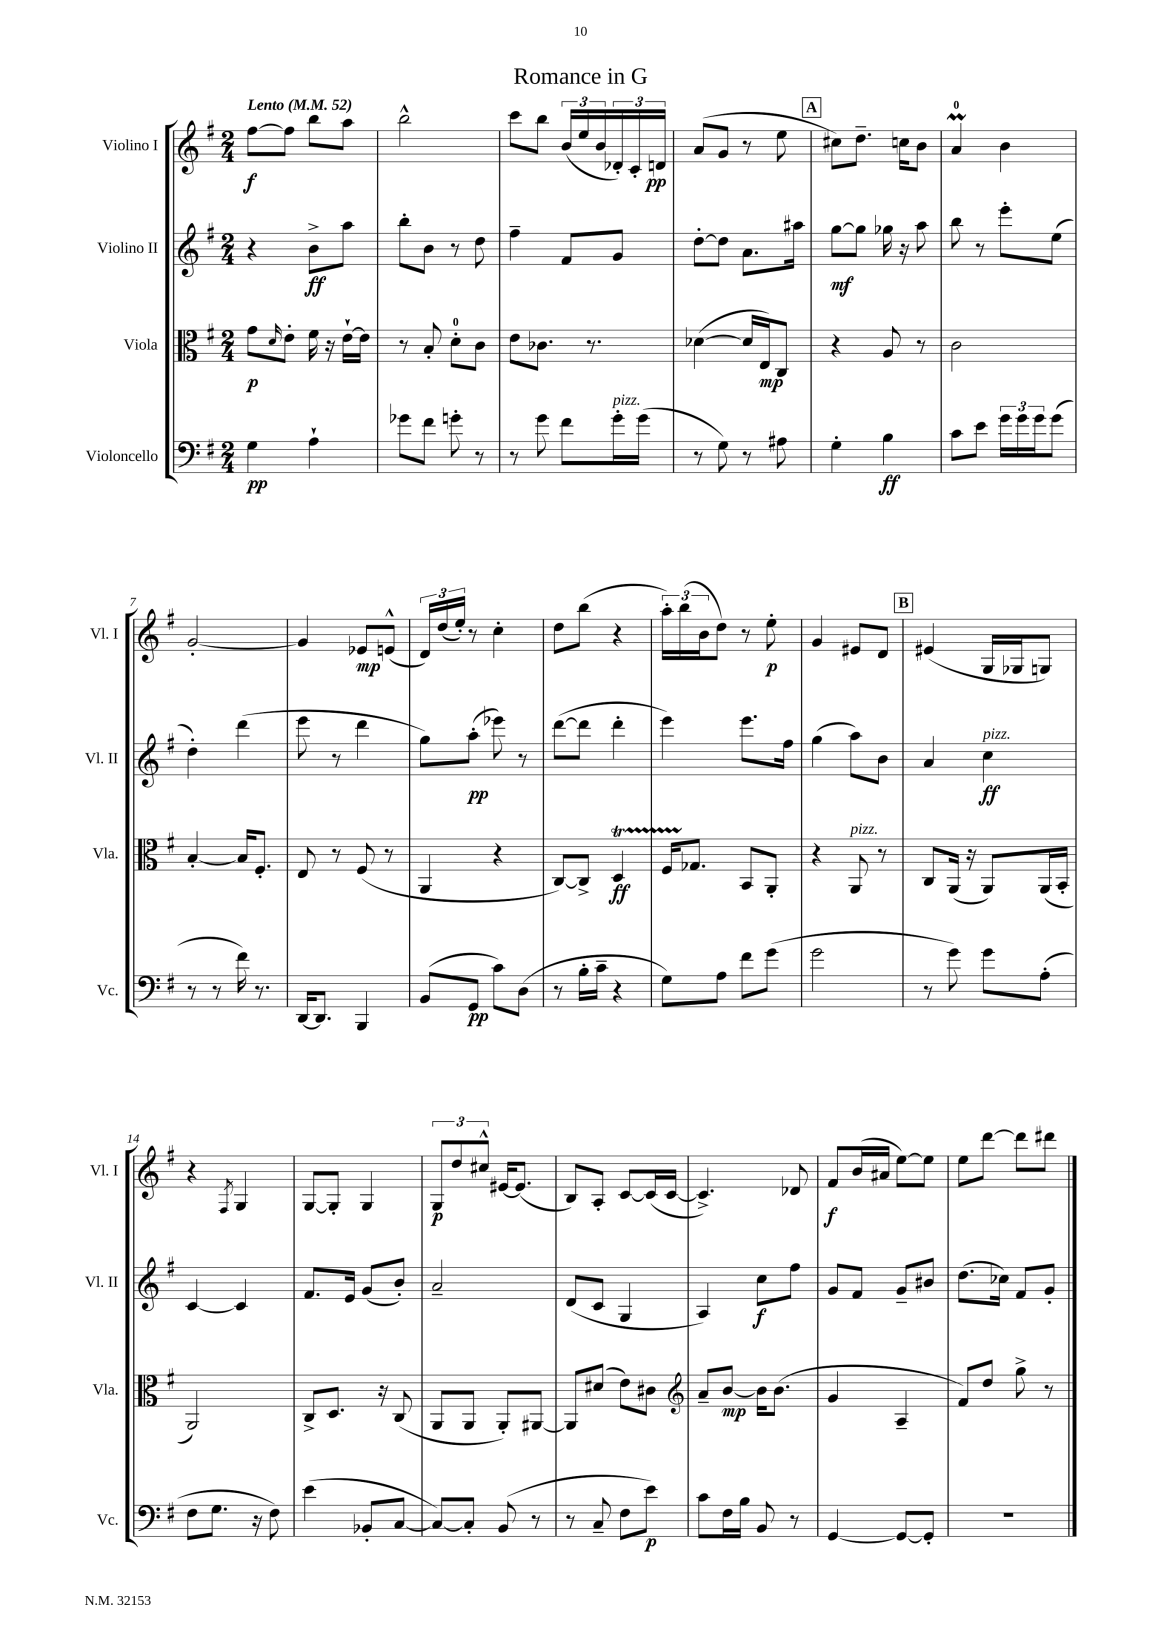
\header { title = "Romance in G" }
<<
\new StaffGroup <<
\new Staff = "s0" \with { instrumentName = "Violino I" shortInstrumentName = "Vl. I" } {
    \clef treble \key g \major \numericTimeSignature \time 2/4 \tempo "Lento" 4 = 52
    fis''8~\f fis''8 b''8 a''8 |
    b''2-^ |
    c'''8 b''8 \tuplet 3/2 { b'16( e''16 b'16 } \tuplet 3/2 { des'16-.) c'16-. d'16\pp } |
    a'8( g'8 r8 e''8 |
    \mark \markup { \box "A" } cis''8) d''8.-- c''16 b'8 |
    a'4-0\prall b'4 |
    g'2~-. |
    g'4 ees'8\mp e'8-^( |
    \tuplet 3/2 { d'16) d''16( e''16-.) } r8 c''4-. |
    d''8 b''8( r4 |
    \tuplet 3/2 { a''16-.) b''16( b'16 } d''8) r8 e''8-.\p |
    g'4 eis'8 d'8 |
    \mark \markup { \box "B" } eis'4( g16 ges16 g8) |
    r4 \acciaccatura { fis8 } g4 |
    g8~ g8-. g4 |
    \tuplet 3/2 { g8\p d''8 cis''8-^ } eis'16~ eis'8.( |
    b8) a8-. c'8~ c'16( c'16~ |
    c'4.->) des'8 |
    fis'8\f b'16( ais'16 e''8~) e''8 |
    e''8 d'''8~ d'''8 dis'''8 \bar "|." |
}
\new Staff = "s1" \with { instrumentName = "Violino II" shortInstrumentName = "Vl. II" } {
    \clef treble \key g \major \numericTimeSignature \time 2/4
    r4 b'8->\ff a''8 |
    b''8-. b'8 r8 d''8 |
    fis''4-- fis'8 g'8 |
    d''8~-. d''8 a'8. ais''16 |
    \mark \markup { \box "A" } g''8~\mf g''8 ges''16 r16 a''8 |
    b''8 r8 e'''8-. e''8( |
    d''4-.) d'''4( |
    e'''8 r8 d'''4 |
    g''8) a''8-.\pp( ees'''8) r8 |
    d'''8~( d'''8 d'''4-. |
    e'''4) e'''8. fis''16 |
    g''4( a''8) b'8 |
    \mark \markup { \box "B" } a'4 c''4\ff^\markup { \italic "pizz." } |
    c'4~ c'4 |
    fis'8. e'16 g'8( b'8-.) |
    a'2-- |
    d'8( c'8 g4 |
    a4) c''8\f fis''8 |
    g'8 fis'8 g'8-- bis'8 |
    d''8.( ces''16) fis'8 g'8-. \bar "|." |
}
\new Staff = "s2" \with { instrumentName = "Viola" shortInstrumentName = "Vla." } {
    \clef alto \key g \major \numericTimeSignature \time 2/4
    g'8\p \grace { d'16 } e'8-. fis'16 r16 e'16~-! e'16 |
    r8 b8-. d'8-0-. c'8 |
    e'8 ces'8. r8. |
    des'4~( des'16 e16\mp) c8 |
    \mark \markup { \box "A" } r4 a8 r8 |
    c'2 |
    b4~-. b16 fis8.-. |
    e8 r8 fis8( r8 |
    a,4 r4 |
    c8~) c8-> d4\startTrillSpan\ff |
    fis16 ges8.\stopTrillSpan b,8 a,8-. |
    r4 a,8^\markup { \italic "pizz." } r8 |
    \mark \markup { \box "B" } c8 a,16( r16 a,8) a,16( b,16-. |
    a,2) |
    c8-> d8. r16 c8( |
    a,8 a,8 a,8-.) ais,8~ |
    ais,8 dis'8( e'8) cis'8 |
    \clef treble a'8-- b'8~\mp b'16 b'8.( |
    g'4 a4-- |
    fis'8) d''8 g''8-> r8 \bar "|." |
}
\new Staff = "s3" \with { instrumentName = "Violoncello" shortInstrumentName = "Vc." } {
    \clef bass \key g \major \numericTimeSignature \time 2/4
    g4\pp a4-! |
    ges'8 fis'8 g'8-. r8 |
    r8 g'8 fis'8 g'16-.^\markup { \italic "pizz." } g'16( |
    r8 g8) r8 ais8 |
    \mark \markup { \box "A" } g4-. b4\ff |
    c'8 e'8 \tuplet 3/2 { g'16 g'16 g'16 } g'8( |
    r8 r8 fis'16) r8. |
    d,16~ d,8. b,,4 |
    b,8( g,8\pp c'8) d8( |
    r8 b16-. c'16-- r4 |
    g8) a8 fis'8 g'8( |
    g'2 |
    \mark \markup { \box "B" } r8 g'8) g'8 a8-.( |
    fis8 g8. r16 fis8) |
    e'4( bes,8-. c8~ |
    c8~) c8-. b,8( r8 |
    r8 c8-- fis8 e'8\p) |
    c'8 fis16 b16 b,8 r8 |
    g,4~ g,8~ g,8-. |
    r2 \bar "|." |
}
>>
>>
